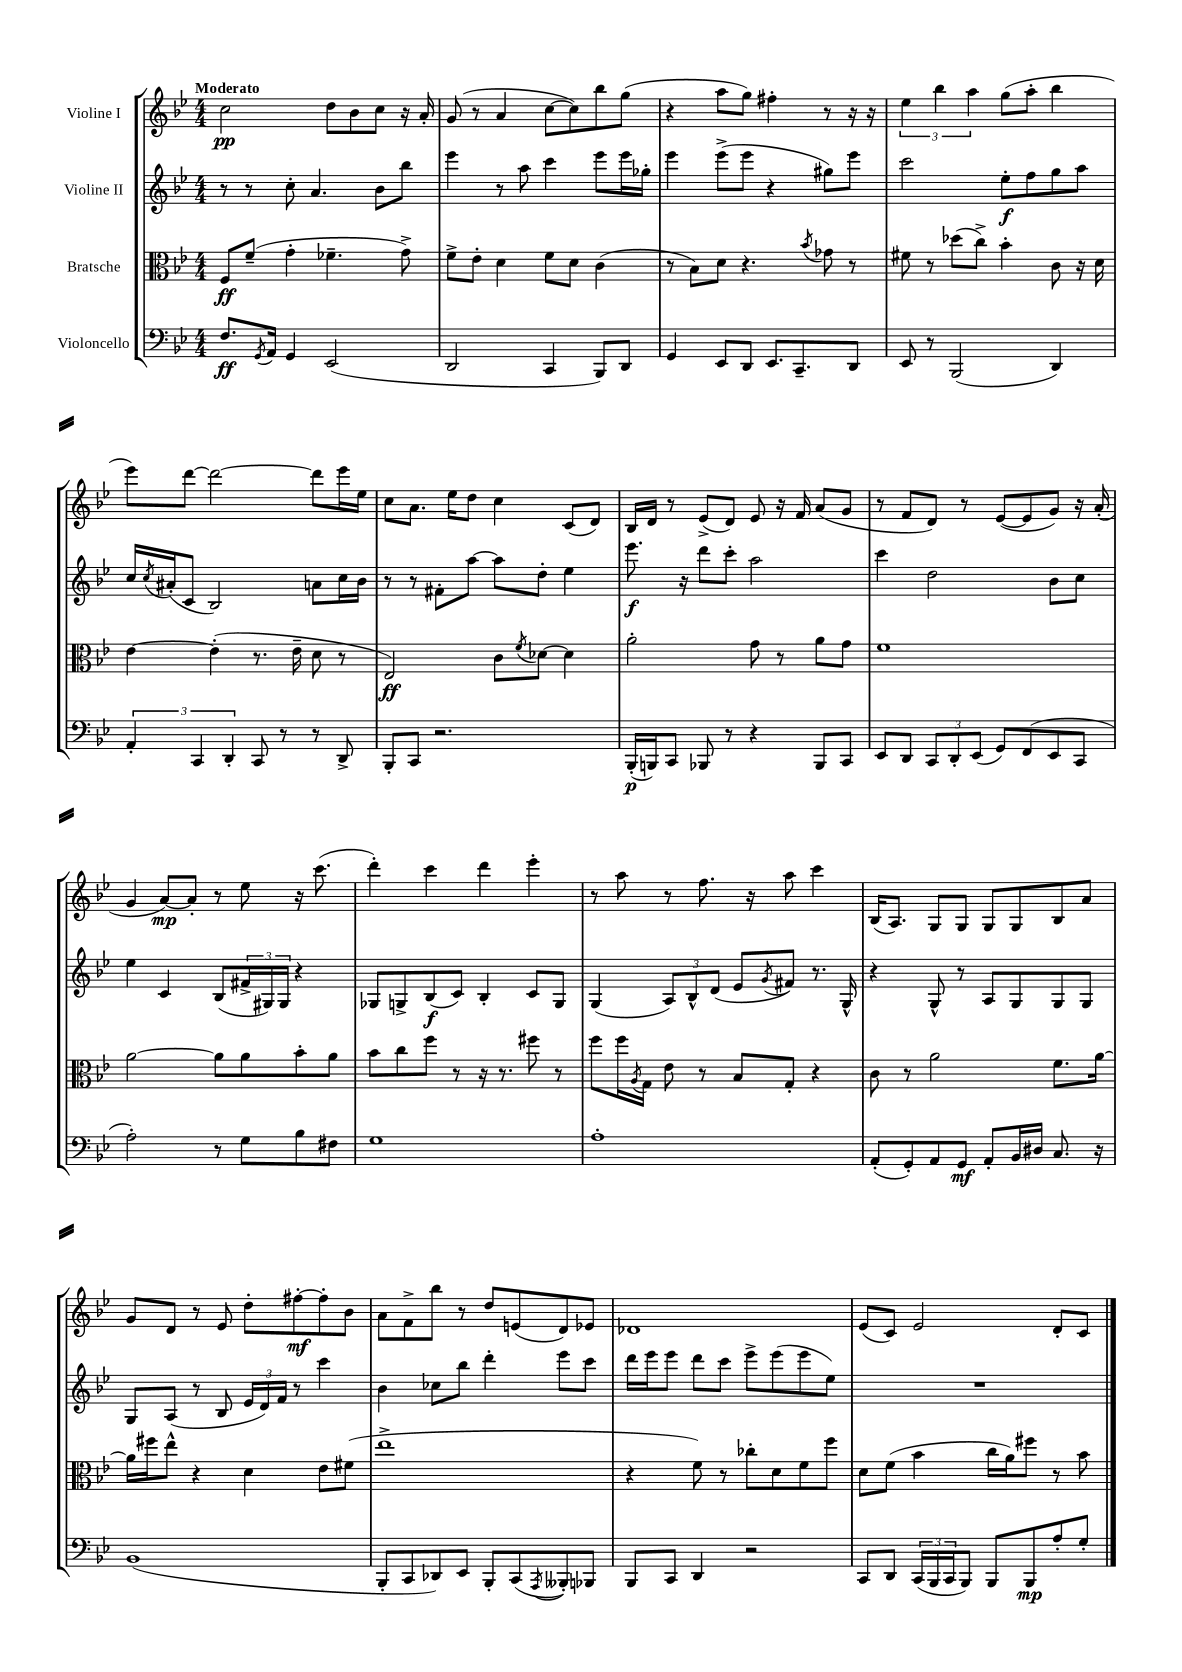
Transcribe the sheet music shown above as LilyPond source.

<<
\new StaffGroup <<
\new Staff = "s0" \with { instrumentName = "Violine I" } {
    \clef treble \key bes \major \numericTimeSignature \time 4/4 \tempo "Moderato"
    c''2\pp d''8 bes'8 c''8 r16 a'16-. |
    g'8( r8 a'4 c''8~ c''8) bes''8 g''8( |
    r4 a''8 g''8) fis''4-. r8 r16 r16 |
    \tuplet 3/2 { ees''4 bes''4 a''4 } g''8( a''8-. bes''4 |
    ees'''8) d'''8~ d'''2~ d'''8 ees'''16 ees''16 |
    c''8 a'8. ees''16 d''8 c''4 c'8( d'8) |
    bes16 d'16 r8 ees'8->( d'8) ees'8 r16 f'16 a'8( g'8 |
    r8 f'8 d'8) r8 ees'8~( ees'8 g'8) r16 a'16-.( |
    g'4 a'8~\mp) a'8-. r8 ees''8 r16 c'''8.( |
    d'''4-.) c'''4 d'''4 ees'''4-. |
    r8 a''8 r8 f''8. r16 a''8 c'''4 |
    bes16( a8.) g8 g8 g8 g8 bes8 a'8 |
    g'8 d'8 r8 ees'8 d''8-. fis''8~-.\mf fis''8-. bes'8 |
    a'8 f'8-> bes''8 r8 d''8 e'8( d'8) ees'8 |
    des'1 |
    ees'8( c'8) ees'2 d'8-. c'8 \bar "|." |
}
\new Staff = "s1" \with { instrumentName = "Violine II" } {
    \clef treble \key bes \major \numericTimeSignature \time 4/4
    r8 r8 c''8-. a'4. bes'8 bes''8 |
    ees'''4 r8 a''8 c'''4 ees'''8 ees'''16 ges''16-. |
    ees'''4 ees'''8->( ees'''8 r4 gis''8) ees'''8 |
    c'''2 ees''8-.\f f''8 g''8 a''8 |
    c''16 \acciaccatura { c''8 } ais'16-.( c'8 bes2) a'8 c''16 bes'16 |
    r8 r8 fis'8-. a''8~ a''8 d''8-. ees''4 |
    ees'''8.\f r16 d'''8 c'''8-. a''2 |
    c'''4 d''2 bes'8 c''8 |
    ees''4 c'4 bes8( \tuplet 3/2 { fis'16-> gis16) gis16 } r4 |
    ges8 g8-> bes8\f( c'8) bes4-. c'8 g8 |
    g4( \tuplet 3/2 { a8) bes8-^ d'8( } ees'8 \acciaccatura { g'8 } fis'8) r8. g16-^ |
    r4 g8-^ r8 a8 g8 g8 g8 |
    g8 a8( r8 bes8 \tuplet 3/2 { ees'16 d'16) f'16 } r8 c'''4 |
    bes'4 ces''8 bes''8 d'''4-. ees'''8 c'''8 |
    d'''16 ees'''16 ees'''8 d'''8 c'''8 ees'''8-> ees'''8( ees'''8 ees''8) |
    R1 \bar "|." |
}
\new Staff = "s2" \with { instrumentName = "Bratsche" } {
    \clef alto \key bes \major \numericTimeSignature \time 4/4
    f8\ff f'8--( g'4-. fes'4.-- g'8->) |
    f'8-> ees'8-. d'4 f'8 d'8 c'4( |
    r8 bes8) d'8 r4. \acciaccatura { bes'8 } ges'8 r8 |
    fis'8 r8 des''8( c''8->) bes'4-. c'8 r16 d'16 |
    ees'4~ ees'4-.( r8. ees'16-- d'8 r8 |
    ees2\ff) c'8 \acciaccatura { f'8 } des'8~ des'4 |
    a'2-. g'8 r8 a'8 g'8 |
    f'1 |
    a'2~ a'8 a'8 bes'8-. a'8 |
    bes'8 c''8 f''8 r8 r16 r8. fis''8 r8 |
    f''8 f''16 \acciaccatura { a8 } g16 ees'8 r8 bes8 g8-. r4 |
    c'8 r8 a'2 f'8. a'16~ |
    a'16 fis''16 ees''8-^ r4 d'4 ees'8 fis'8( |
    ees''1-> |
    r4 f'8) r8 ces''8-. d'8 f'8 f''8 |
    d'8 f'8( bes'4 c''16 a'16) fis''8 r8 bes'8 \bar "|." |
}
\new Staff = "s3" \with { instrumentName = "Violoncello" } {
    \clef bass \key bes \major \numericTimeSignature \time 4/4
    f8.\ff \acciaccatura { g,8 } a,16 g,4 ees,2( |
    d,2 c,4 bes,,8) d,8 |
    g,4 ees,8 d,8 ees,8. c,8.-- d,8 |
    ees,8 r8 bes,,2( d,4) |
    \tuplet 3/2 { a,4-. c,4 d,4-. } c,8 r8 r8 d,8-> |
    bes,,8-. c,8 r2. |
    bes,,16-.\p( b,,16) c,8 bes,,8 r8 r4 bes,,8 c,8 |
    ees,8 d,8 \tuplet 3/2 { c,8 d,8-. ees,8( } g,8) f,8( ees,8 c,8 |
    a2-.) r8 g8 bes8 fis8 |
    g1 |
    a1-. |
    a,8-.( g,8-.) a,8 g,8\mf a,8-. bes,16 dis16 c8. r16 |
    bes,1( |
    bes,,8-. c,8 des,8) ees,8 bes,,8-. c,8( \acciaccatura { a,,8 } beses,,8-.) bes,,8 |
    bes,,8 c,8 d,4 r2 |
    c,8 d,8 \tuplet 3/2 { c,16( bes,,16 c,16 } bes,,8) bes,,8 bes,,8\mp a8-. g8-. \bar "|." |
}
>>
>>
\layout { \context { \Score \remove "Bar_number_engraver" } }
